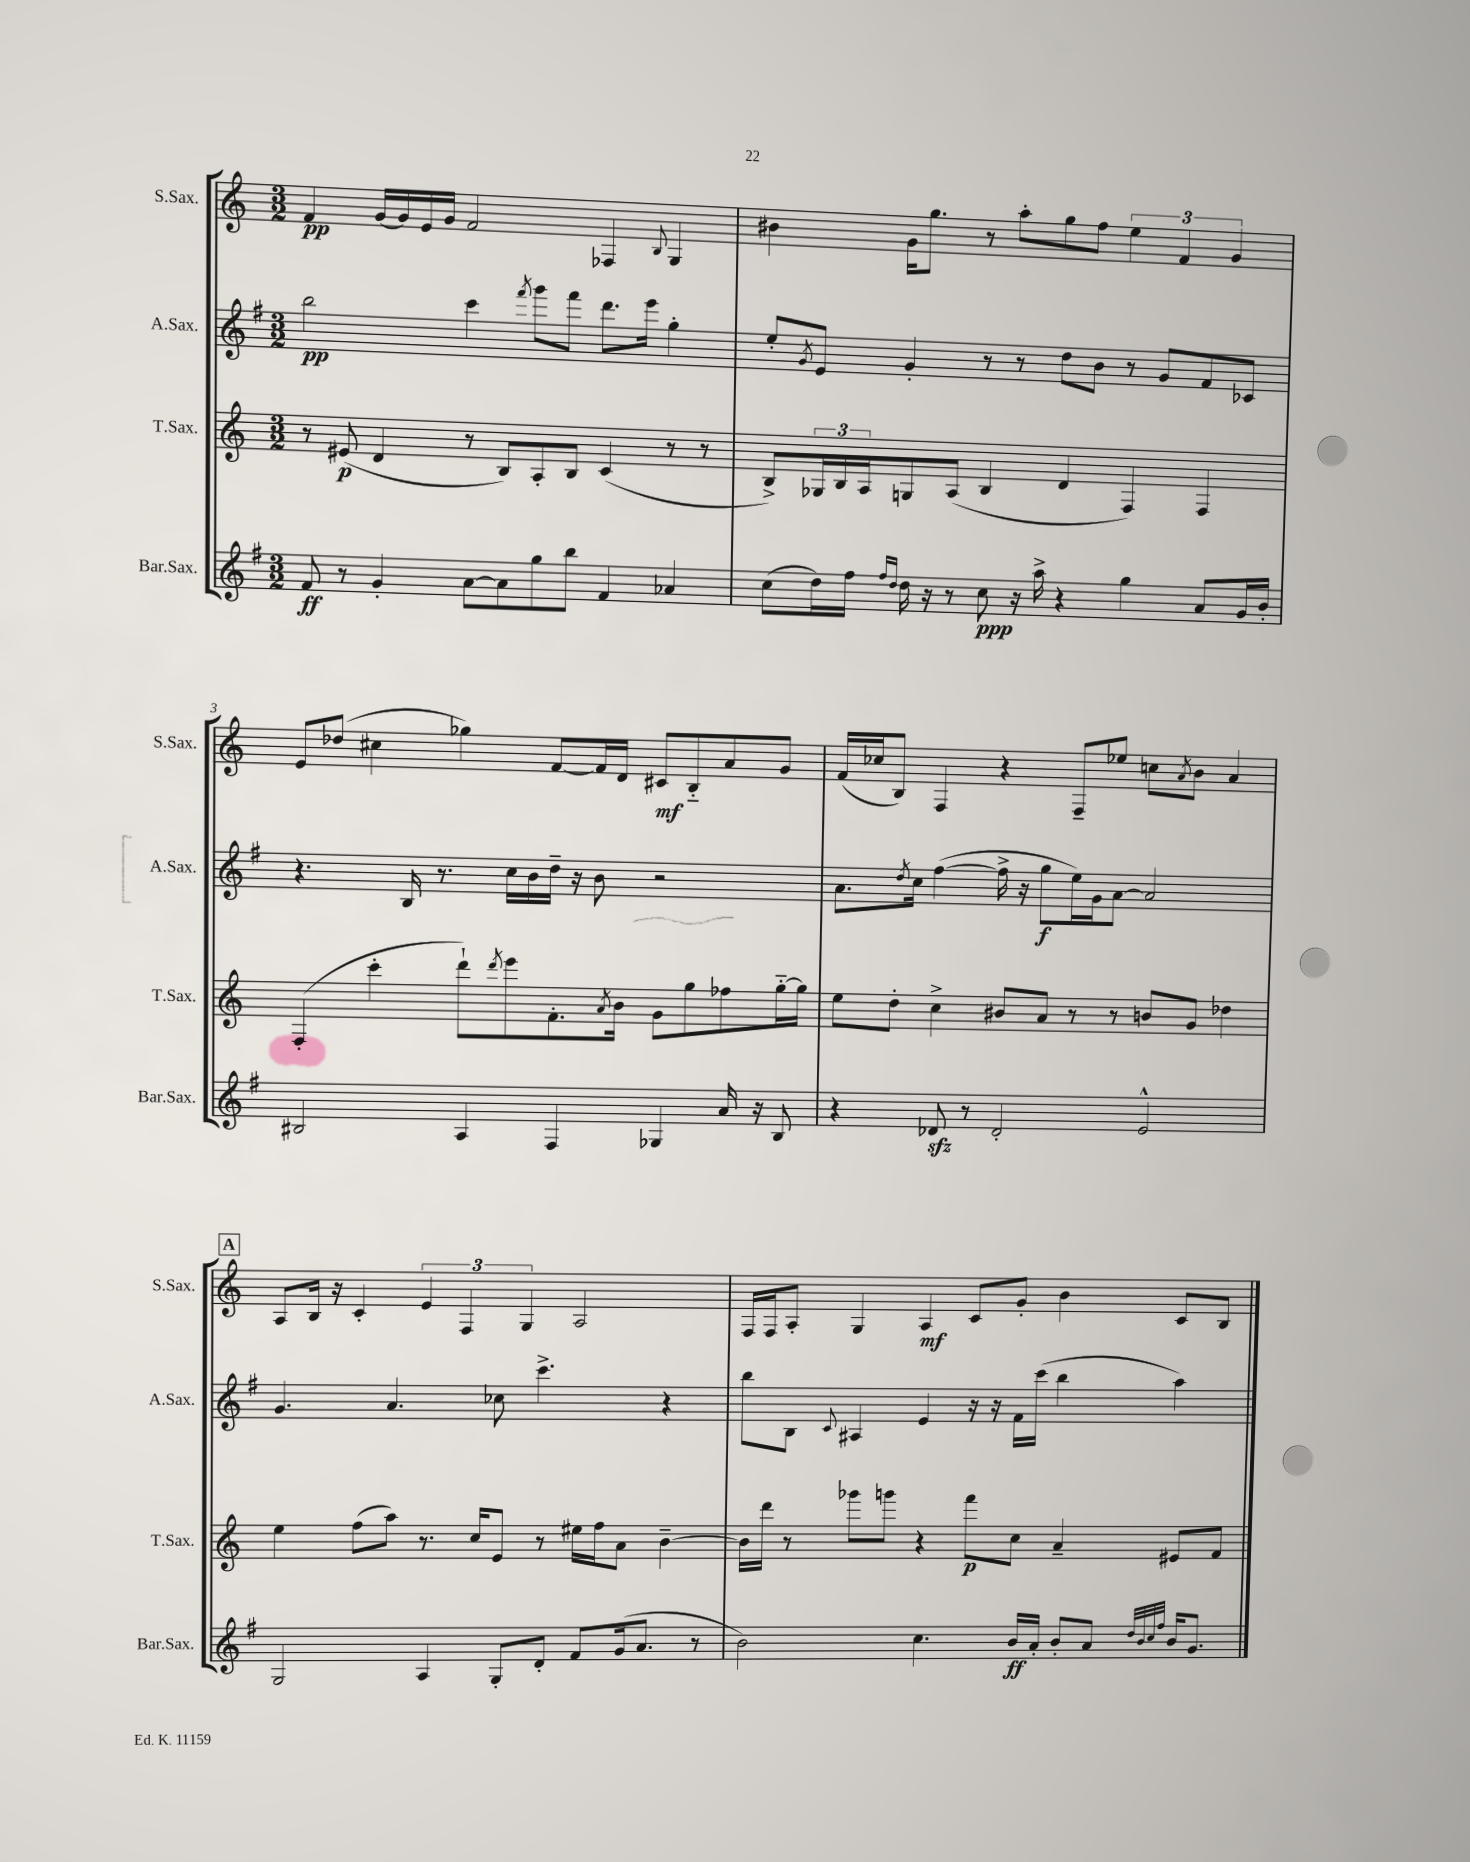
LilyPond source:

<<
\new StaffGroup <<
\new Staff = "s0" \with { instrumentName = "S.Sax." shortInstrumentName = "S.Sax." } {
    \clef treble \key c \major \numericTimeSignature \time 3/2
    f'4\pp g'16~ g'16 e'16 g'16 f'2 fes4 \appoggiatura { b8 } g4 |
    bis'4 g'16 g''8. r8 a''8-. g''8 f''8 \tuplet 3/2 { e''4 f'4 g'4 } |
    e'8 des''8( cis''4 ges''4) f'8~ f'16 d'16 cis'8\mf b8-_ a'8 g'8 |
    f'16( ces''16 b8) f4 r4 f8-- ees''8 c''8 \acciaccatura { a'8 } b'8 a'4 |
    \mark \markup { \box "A" } a8 b16 r16 c'4-. \tuplet 3/2 { e'4 f4 g4 } a2 |
    f16 f16 a8-. g4 a4\mf c'8 g'8-. b'4 c'8 b8 \bar "|." |
}
\new Staff = "s1" \with { instrumentName = "A.Sax." shortInstrumentName = "A.Sax." } {
    \clef treble \key g \major \numericTimeSignature \time 3/2
    b''2\pp c'''4 \acciaccatura { fis'''8 } g'''8 fis'''8 d'''8. e'''16 g''4-. |
    e''8-. \acciaccatura { g'8 } e'8 g'4-. r8 r8 d''8 b'8 r8 g'8 fis'8 ces'8 |
    r4. b16 r8. c''16 b'16 d''16-- r16 b'8 r2 |
    a'8. \acciaccatura { d''8 } c''16 fis''4~( fis''16-> r16 g''8\f e''16) g'16 a'8~ a'2 |
    \mark \markup { \box "A" } g'4. a'4. ces''8 c'''4.-> r4 |
    b''8 b8 \appoggiatura { c'8 } ais4 e'4 r16 r16 fis'16 c'''16( b''4 a''4) \bar "|." |
}
\new Staff = "s2" \with { instrumentName = "T.Sax." shortInstrumentName = "T.Sax." } {
    \clef treble \key c \major \numericTimeSignature \time 3/2
    r8 eis'8\p( d'4 r8 b8) a8-. b8 c'4( r8 r8 |
    b8->) \tuplet 3/2 { ges16 b16 a16 } g8 a8( b4 d'4 f4) f4 |
    f4-.( c'''4-. d'''8-!) \acciaccatura { d'''8 } e'''8 f'8.-. \acciaccatura { a'8 } b'16 g'8 g''8 fes''8 g''16~-_ g''16 |
    e''8 d''8-. c''4-> bis'8 a'8 r8 r8 b'8 g'8 des''4 |
    \mark \markup { \box "A" } e''4 f''8( a''8) r8. c''16 e'8 r8 eis''16 f''16 a'8 b'4~-- |
    b'16 d'''16 r8 ges'''8 g'''8 r4 f'''8\p c''8 a'4-- eis'8 f'8 \bar "|." |
}
\new Staff = "s3" \with { instrumentName = "Bar.Sax." shortInstrumentName = "Bar.Sax." } {
    \clef treble \key g \major \numericTimeSignature \time 3/2
    fis'8\ff r8 g'4-. a'8~ a'8 g''8 b''8 fis'4 aes'4 |
    c''8( d''16) fis''16 \grace { fis''16 d''16 } d''16 r16 r8 c''8\ppp r16 a''16-> r4 g''4 a'8 g'16 b'16-. |
    bis2 a4 fis4 ges4 a'16 r16 bis8 |
    r4 des'8\sfz r8 des'2-. e'2-^ |
    \mark \markup { \box "A" } g2 a4 g8-. d'8-. fis'8 g'16( a'8. r8 |
    b'2) c''4. b'16\ff a'16-. b'8-. a'8 \grace { d''32 b'32 c''32 fis''32 } b'16 g'8. \bar "|." |
}
>>
>>
